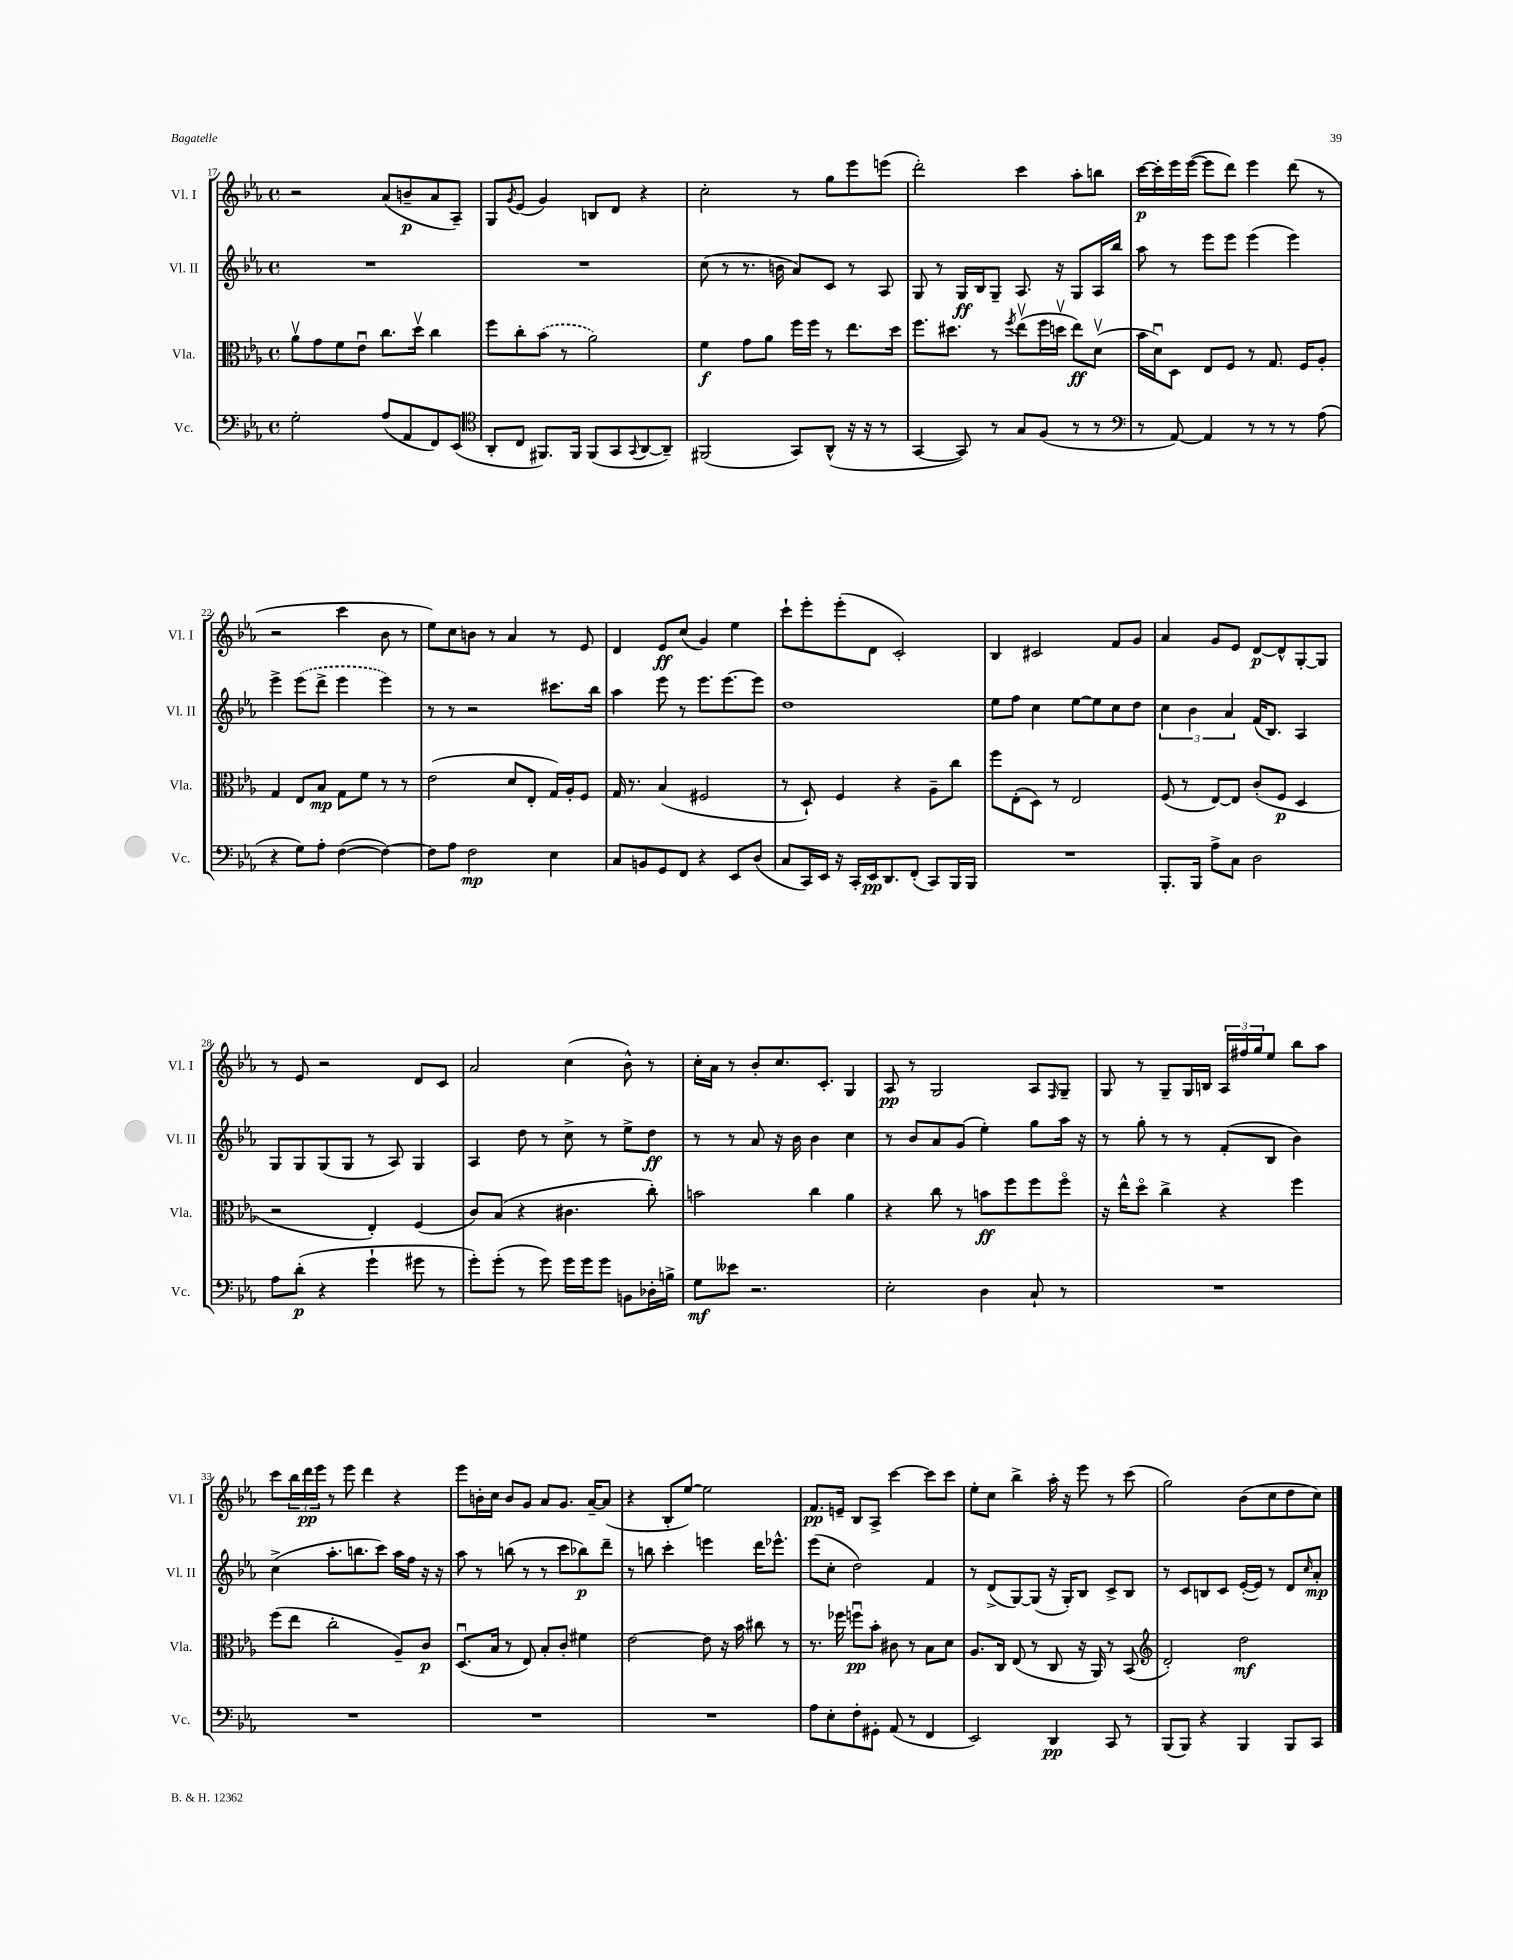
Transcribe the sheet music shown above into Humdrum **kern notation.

**kern	**kern	**kern	**kern
*staff4	*staff3	*staff2	*staff1
*clefF4	*clefC3	*clefG2	*clefG2
*k[b-e-a-]	*k[b-e-a-]	*k[b-e-a-]	*k[b-e-a-]
*M4/4	*M4/4	*M4/4	*M4/4
*met(c)	*met(c)	*met(c)	*met(c)
2G'\	8a-v\L	1r	2r
.	8g\	.	.
.	8f\	.	.
.	8e-u\J	.	.
(8A-/L	8.cc\L	.	(8a-/L
8AA-/	.	.	8b~/
.	16ddv\Jk	.	.
8FF/)	4cc\	.	8a-/
(8EE-/J	.	.	8A-~/J)
=	=	=	=
*clefC4	*	*	*
8AA-'/L	8ff\L	1r	8G/L
.	.	.	8qg/
8C/J	8cc'\	.	(8e-/J
8.FF#/L)	(8b-\J	.	4g/)
.	8r	.	.
16FF#/Jk	.	.	.
(8FF#/L	2a-\)	.	8B/L
8GG/	.	.	8d/J
8qqGG/	.	.	.
[8AA-/	.	.	4r
8AA-~/]J)	.	.	.
=	=	=	=
(2FF#/	4f\	(8cc\	2cc'\
.	.	8r	.
.	8g\L	8.r	.
.	8a-\J	.	.
.	.	16b\	.
8GG/L)	16ff\LL	8a-/L)	8r
.	16ff\JJ	.	.
(8AA-^^/J	8r	8c/J	8gg\L
16r	8.ee-\L	8r	8eee-\
16r	.	.	.
8r	.	8A-/	(8eee\J
.	16dd\Jk	.	.
=	=	=	=
[4GG/	8.ff\L	8G/	2ddd'\)
.	.	8r	.
.	8.dd#\J	.	.
8GG/])	.	16G/LL	.
.	.	16B-/J	.
8r	8r	8G~/J	.
.	8qff/	.	.
8G/L	(8ee-v\L	8.A-/	4ccc\
(8F/J	16ff\L	.	.
.	16ddv\JJ	16r	.
8r	8ee-\L)	8G/L	8aa-'\L
8r	(8dv\J	16A-/L	8bb\J
.	.	16bb-/JJ	.
=	=	=	=
*clefF4	*	*	*
8r	16b-\LL	8aa-\	[16ccc\LL
.	16du\J)	.	16ccc'\]
[8AA-/)	8D\J	8r	16eee-\
.	.	.	([16eee-\JJ
4AA-/]	8E-/L	8eee-\L	8eee-\]L
.	8F/J	8eee-\J	8ddd\J)
8r	8r	(4eee-\	4eee-\
8r	8.G/	.	.
8r	.	4eee-\)	(8ddd\
.	16F/LK	.	.
(8A-\	8A-'/J	.	8r
=	=	=	=
4r	4G/	4eee-^\	2r
8G\L)	8E-/L	(8eee-\L	.
8A-'\J	8B-/J	8ddd^\J	.
([4F\	8G\L	4eee-\	4ccc\
.	8f\J	.	.
4F\_)	8r	4eee-\)	8b-\
.	8r	.	8r
=	=	=	=
8F\]L	(2e-\	8r	8ee-\L)
8A-\J	.	8r	8cc\
2F\	.	2r	8b\J
.	.	.	8r
.	8d/L	.	4a-/
.	8E-'/J	.	.
4E-\	16G/LL)	8.ccc#\L	8r
.	16A-'/J	.	.
.	8F/J	.	8e-/
.	.	16bb-\Jk	.
=	=	=	=
8C/L	16G/	4aa-\	4d/
.	8.r	.	.
8BB/	.	.	.
8GG/	(4B-/	8eee-\	8e-/L
8FF/J	.	8r	(8cc/J
4r	2F#/	8.eee-\L	4g/)
.	.	[8.eee-\	.
8EE-/L	.	.	4ee-\
(8D/J	.	8eee-\]J	.
=	=	=	=
8C/L	8r	1dd	8ccc`\L
16CC/L)	8D`/)	.	8eee-'\
16EE-/JJ	.	.	.
16r	4F/	.	(8eee-'\
16CC'/LL	.	.	.
16EE-/J	.	.	8d\J
8.DD/	.	.	.
.	4r	.	2c'/)
(8FF'/J	.	.	.
8CC/L)	8A-~\L	.	.
16BBB-/L	8cc\J	.	.
16BBB-/JJ	.	.	.
=	=	=	=
1r	8ff\L	8ee-\L	4B-/
.	(8E-'\	8ff\J	.
.	8D\J)	4cc\	2c#/
.	8r	.	.
.	2E-/	[8ee-\L	.
.	.	8ee-\]	.
.	.	8cc\	8f/L
.	.	8dd\J	8g/J
=	=	=	=
8.BBB-'/L	(8F/	6cc\	4a-/
.	8r	.	.
.	.	6b-\	.
16BBB-/Jk	.	.	.
8A-^\L	[8E-/L)	.	8g/L
.	.	6a-/	.
8C\J	8E-/]J	.	8e-/J
2D\	(8c'/L	(16f/LK	[8d/L
.	.	8.B-/J)	.
.	8F/J	.	8d^^/]
.	4D/	4A-/	[8G'/
.	.	.	8G/]J
=	=	=	=
8A-\L	2r	8G/L	8r
(8d'\J	.	8G/	8e-/
4r	.	(8G/	2r
.	.	8G/J	.
4g`\	4E-'/)	8r	.
.	.	8A-/)	.
8g#\	(4F/	4G/	8d/L
8r	.	.	8c/J
=	=	=	=
8g'\L)	8c/L)	4A-/	2a-/
(8g'\J	(8B-/J	.	.
8r	4r	8dd\	.
8g\)	.	8r	.
16g\LL	4.c#\	8cc^\	(4cc\
16g\J	.	.	.
8g\J	.	8r	.
8BB\L	.	8ee-^\L	8b-^^\)
16D-'\L	8cc'\)	8dd\J	8r
16B^\JJ	.	.	.
=	=	=	=
8G\L	2b\	8r	16cc'\LL
.	.	.	16a-\JJ
8e--\J	.	8r	8r
2.r	.	8a-/	8b-'/L
.	.	16r	8.cc/
.	.	16b-\	.
.	4cc\	4b-\	.
.	.	.	8.c'/J
.	4a-\	4cc\	4G/
=	=	=	=
2E-'\	4r	8r	8A-/
.	.	8b-/L	8r
.	8cc\	8a-/	2G/
.	8r	(8g/J	.
4D\	8b\L	4ee-'\)	.
.	8ff\	.	.
8C`/	8ff\	8gg\L	8A-/L
.	.	.	16qqF/
8r	8ffo\J	16aa-\Jk	8G~/J
.	.	16r	.
=	=	=	=
1r	16r	8r	8G/
.	16ee-^^\LK	.	.
.	8ddo\J	8gg'\	8r
.	4cc^\	8r	8G~/L
.	.	8r	16G/L
.	.	.	16B/JJ
.	4r	(8f'/L	24A-/LL
.	.	.	24ff#/
.	.	.	24gg/J
.	.	8B-/J	8ee-/J
.	4ff\	4b-\)	8bb-\L
.	.	.	8aa-\J
=	=	=	=
1r	(8ff\L	(4cc^\	8ccc\L
.	8ee-\J	.	24bb-\L
.	.	.	24ddd\
.	.	.	24eee-\JJ
.	2cc'\	8.aa-'\L	8r
.	.	.	8eee-\
.	.	8.bb\	.
.	.	.	4ddd\
.	.	8ccc\J)	.
.	8A-~/L)	16aa-\LL	4r
.	.	16ff\JJ	.
.	8c/J	16r	.
.	.	16r	.
=	=	=	=
1r	(8.Du/L	8aa-\	8eee-\L
.	.	8r	16b'\L
.	16B-/Jk	.	16cc\JJ
.	8r	(8bb\	8b/L
.	8E-/)	8r	8g/J
.	8B-'/L	8r	8a-/L
.	8c'/J	8ccc\L	8.g/J
.	4f#\	8bb-\)	.
.	.	.	[16a-~/LK
.	.	8ddd~\J	(8a-/]J
=	=	=	=
1r	[2e-\	8r	4r
.	.	8bb\	.
.	.	4ccc'\	8B-'/L
.	.	.	[8ee-/J)
.	8e-\]	4eee\	2ee-\]
.	16r	.	.
.	16b-\	.	.
.	8cc#\	16ddd\LK	.
.	.	8.eee-^^\J	.
.	8r	.	.
=	=	=	=
8A-\L	8.r	(8eee-\L	8.f/L
8E-'\	.	8cc'\J	.
.	16ff-\	.	16e~/Jk
8F'\	8ffu\L	2dd\)	8B-/L
8GG#'\J	8b-'\J	.	8A-^/J
(8AA-/	8c#\	.	[4ccc\
8r	8r	.	.
4FF/	8B-\L	4f/	8ccc\]L
.	8d\J	.	8ccc\J
=	=	=	=
2EE-/)	8.A-/L	8r	8ee-'\L
.	.	(8d^/L	8cc\J
.	16C/Jk	.	.
.	(8E-/	[8G/)	4bb-^\
.	8r	(8G/]J	.
4DD/	8C/	16r	16aa-'\
.	.	16G'/LK)	16r
.	16r	8B-/J	8eee-\
.	16AA-/)	.	.
8CC/	8r	8c^/L	8r
8r	(8BB-/	8B-/J	(8ccc\
=	=	=	=
*	*clefG2	*	*
(8BBB-/L	2d'/)	8r	2gg\)
8BBB-/J)	.	8c/L	.
4r	.	8B/	.
.	.	8c/J	.
4BBB-/	2dd\	([16e-'/LL	(8b-\L
.	.	16e-/]JJ)	.
.	.	8r	8cc\
8BBB-/L	.	8d/L	8dd\
.	.	16qqcc/	.
8CC/J	.	8a-'/J	8cc\J)
==	==	==	==
*-	*-	*-	*-
